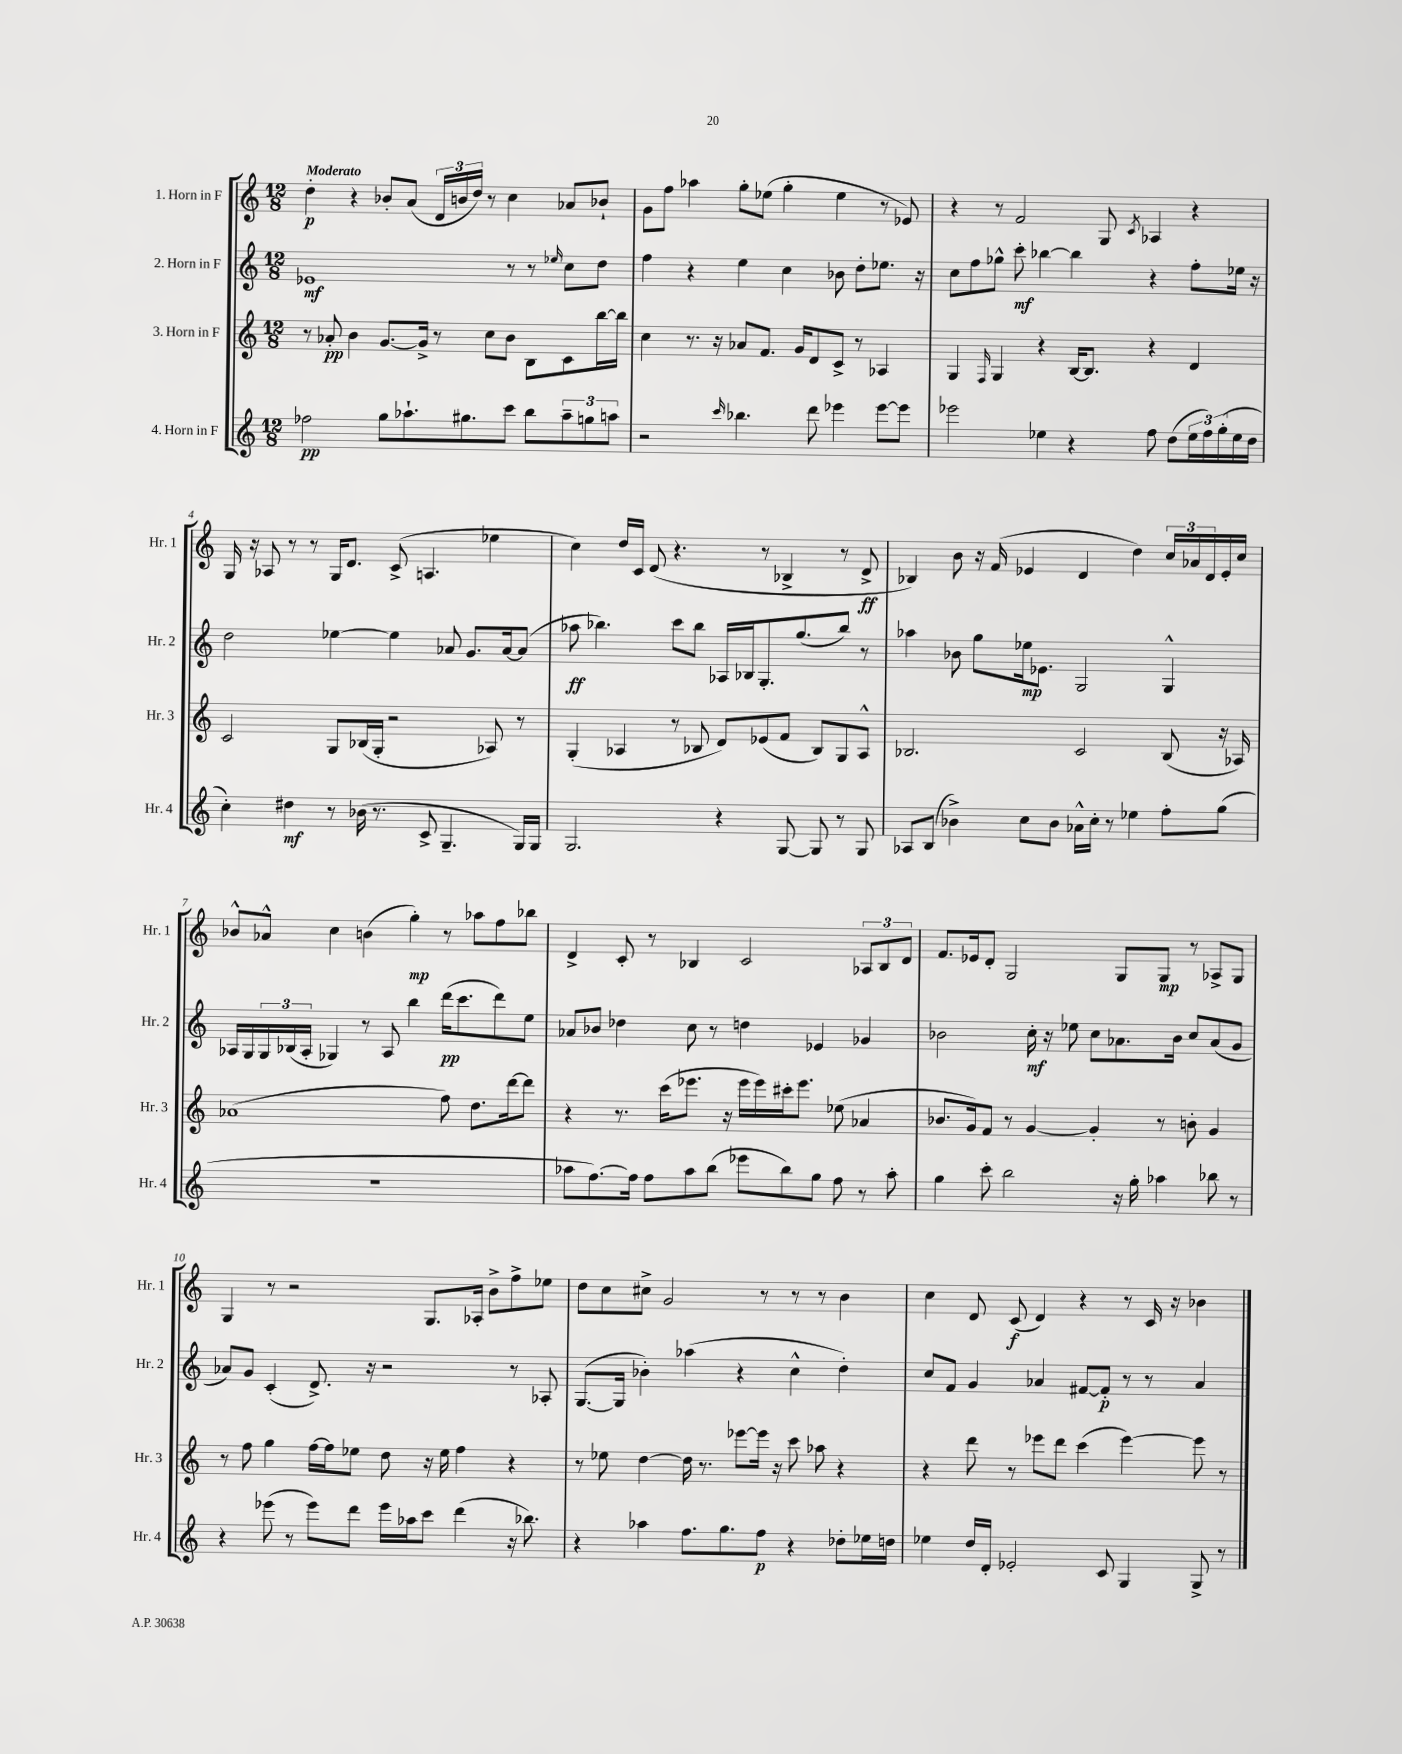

**kern	**kern	**kern	**kern
*staff4	*staff3	*staff2	*staff1
*clefG2	*clefG2	*clefG2	*clefG2
*k[]	*k[]	*k[]	*k[]
*M12/8	*M12/8	*M12/8	*M12/8
2ff-\	8r	1e-	4dd'\
.	8a-'/	.	.
.	4b\	.	4r
8gg\L	[8.g/L	.	8b-'/L
8.aa-`\	.	.	(8a/J
.	16g^/]Jk	.	.
.	8r	.	24d/LL
.	.	.	24b/
8.gg#\	.	.	.
.	.	.	24dd/JJ)
.	8cc\L	.	8r
8ccc\J	8b\J	8r	4cc\
8bb\L	8B\L	8r	.
.	.	16qqee-/	.
12aa-~\	8c\	8cc\L	8a-/L
12gg\	.	.	.
.	[16bb\L	8dd\J	8b-`/J
12aa\J	.	.	.
.	16bb\]JJ	.	.
=	=	=	=
2r	4cc\	4ff\	8g\L
.	.	.	8ff\J
.	8.r	4r	4aa-\
.	16r	.	.
16qqccc/	.	.	.
4.bb-\	8a-/L	4ee\	8gg'\L
.	8.f/J	.	(8ee-\J
.	.	4cc\	4gg'\
.	16g/LK	.	.
8ddd\	8d/	.	.
4eee-\	8c^/J	8b-\	4ee-\
.	8r	8dd'\L	.
[8eee-\L	4A-/	8.ee-\J	8r
8eee-\]J	.	.	8e-/)
.	.	16r	.
=	=	=	=
2eee-\	4G/	8cc\L	4r
.	.	8ff\	.
.	16qqF/	.	.
.	4G/	8gg-^^\J	8r
.	.	8ccc'\	2f/
4ee-\	4r	[4bb-\	.
4r	[16B/LK	4bb-\]	.
.	8.B/]J	.	.
.	.	.	8G/
.	.	.	8qc/
8ff\	4r	4r	4A-/
(8dd\L	.	.	.
24ee-\L	4d/	8ff'\L	4r
24ff\)	.	.	.
(24gg'\	.	.	.
16ee-\	.	16ee-\Jk	.
16dd\JJ	.	16r	.
=	=	=	=
4cc'\)	2c/	2dd\	16G/
.	.	.	16r
.	.	.	8A-/
4dd#\	.	.	8r
.	.	.	8r
8r	8G/L	[4ee-\	16G/LK
.	.	.	8.d/J
(16b-\	(16B-/L	.	.
8.r	16G'/JJ	.	.
.	2r	4ee-\]	(8c^/
8c^/	.	.	4.A/
4.G~/	.	8a-/	.
.	.	8.g/L	.
.	8A-/)	.	4ee-\
.	.	[16a-/k	.
16G/LL)	8r	(8a-/]J	.
16G/JJ	.	.	.
=	=	=	=
2.G/	(4G'/	8aa-\	4cc\)
.	.	4.bb-\)	.
.	4A-/	.	16dd/LL
.	.	.	16c/JJ
.	.	.	(8d/
.	8r	8ccc\L	4.r
.	8B-/	8bb-\J	.
4r	8d/L)	16A-/LL	.
.	.	16B-/J	.
.	(8e-/	8.G'/	8r
[8G/	8f/J	.	4B-^/
.	.	(8.gg/	.
8G/]	8B-/L)	.	.
8r	8G/	8bb-/J)	8r
8G/	8A-^^/J	8r	8d^/
=	=	=	=
8A-/L	2.B-/	4aa-\	4B-/)
(8B/J	.	.	.
4b-^\)	.	8b-\	8b\
.	.	8gg\L	16r
.	.	.	(16f/
8cc\L	.	16ee-\k	4e-/
.	.	8.e-\J	.
8b-\J	.	.	.
16a-^^\LL	2c/	2G/	4d/
16cc'\JJ	.	.	.
8r	.	.	.
4ee-\	.	.	4dd\)
8ff'\L	(8B-/	4G^^/	24cc/LL
.	.	.	24a-/
.	.	.	24d/
(8gg\J	16r	.	16e-'/
.	16A-/)	.	16cc/JJ
=	=	=	=
1.r	(1a-	16A-/LL	8b-^^/L
.	.	16G/	.
.	.	24G/	8a-^^/J
.	.	(24B-/	.
.	.	24A-'/JJ	.
.	.	4G-/)	4cc\
.	.	8r	(4b\
.	.	8A-/	.
.	.	4bb\	4gg'\)
.	8ff\)	(16ddd\LK	8r
.	.	8.ccc\	.
.	8.dd\L	.	8aa-\L
.	.	8ddd\)	8ff\
.	[16ddd\k	.	.
.	8ddd\]J	8ee\J	8bb-\J
=	=	=	=
8aa-\L	4r	8a-/L	4d^/
[8.ff\)	.	8b-/J	.
.	8.r	4dd-\	8c'/
16ff\]Jk	.	.	.
8ff\L	.	.	8r
.	(16ccc\LK	.	.
8aa-\	8.eee-\J	8cc\	4B-/
(8bb\J	.	8r	.
.	16r	.	.
8eee-\L	16eee-\LL	4dd\	2c/
.	16eee-\)	.	.
8bb\)	16ccc#'\J	.	.
.	8.eee-\J	.	.
8gg\J	.	4e-/	.
8ff\	(8ee-\	.	.
8r	4a-/	4g-/	12A-/L
.	.	.	12B-/
8aa-'\	.	.	.
.	.	.	12d/J
=	=	=	=
4gg\	8.b-/L	2b-\	8.f/L
.	16g/k)	.	16e-/k
8ccc'\	8f/J	.	8d'/J
2bb\	8r	.	2G/
.	[4g/	16cc'\	.
.	.	16r	.
.	.	8ee-\	.
.	4g'/]	8cc\L	.
16r	.	8.a-\	8G/L
16gg'\	.	.	.
4aa-\	8r	.	8G/J
.	.	16b-\Jk	.
.	8b'\	8cc/L	8r
8bb-\	4g/	(8a-/	8A-^/L
8r	.	8g/J	8G/J
=	=	=	=
4r	8r	8a-/L)	4G/
.	8ff\	8g/J	.
(8eee-\	4gg\	(4c'/	8r
8r	.	.	2r
8eee-\L)	[16ff\LL	8.d^/)	.
.	16ff\]J	.	.
8ddd\J	8ee-\J	.	.
.	.	16r	.
16eee-\LL	8dd\	2r	.
16aa-\J	.	.	.
8ccc\J	16r	.	8.G/L
.	16ee-\	.	.
(4ddd\	4ff\	.	.
.	.	.	16A-'/Jk
.	.	.	8b^\L
16r	4r	8r	8ff^\
8.bb-\)	.	.	.
.	.	8A-'/	8ee-\J
=	=	=	=
4r	8r	([8.G/L	8dd\L
.	8ee-\	.	8cc\
.	.	16G/]Jk	.
4aa-\	[4dd\	4b-'\)	8cc#^\J
.	.	.	2g/
8.ff\L	16dd\]	(4aa-\	.
.	8.r	.	.
8.gg\	.	.	.
.	[8eee-\L	4r	.
8ff\J	16eee-\]Jk	.	8r
.	16r	.	.
4r	8ccc\	4cc^^\	8r
.	8aa-\	.	8r
8dd-'\L	4r	4dd'\)	4b\
16ee-\L	.	.	.
16dd\JJ	.	.	.
=	=	=	=
4ee-\	4r	8cc/L	4cc\
.	.	8f/J	.
16dd/LL	8ddd\	4g/	8d/
16d'/JJ	.	.	.
2e-'/	8r	.	(8c/
.	8eee-\L	4a-/	4d/)
.	8ddd\J	.	.
.	(4ccc\	[8f#/L	4r
8c/	.	8f#'/]J	.
4G/	[4eee-\)	8r	8r
.	.	8r	16c/
.	.	.	16r
8G^/	8eee-\]	4a-/	4b-\
8r	8r	.	.
==	==	==	==
*-	*-	*-	*-
